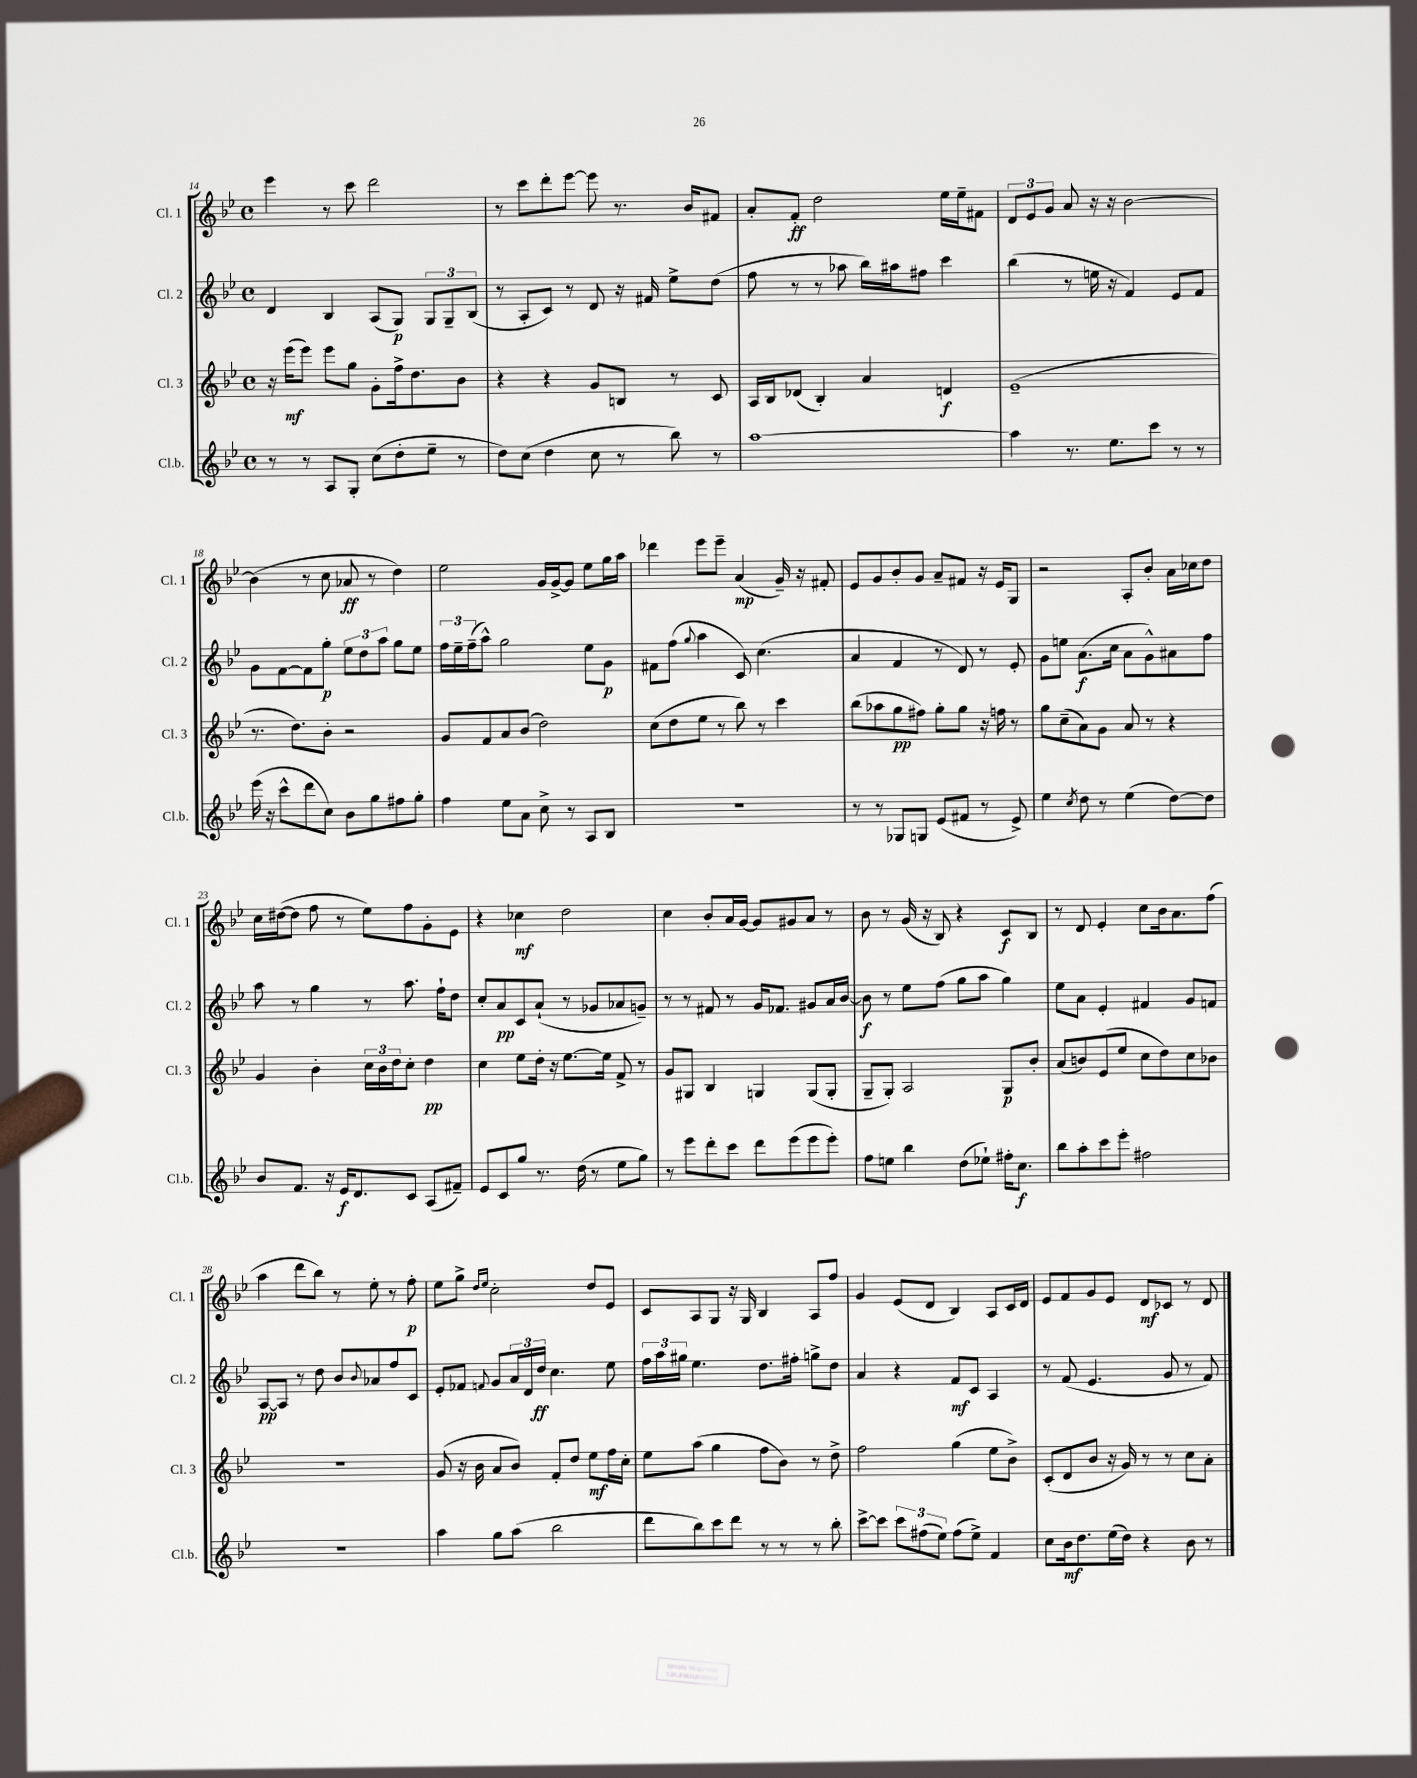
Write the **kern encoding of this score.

**kern	**dynam	**kern	**dynam	**kern	**dynam	**kern	**dynam
*part4	*part4	*part3	*part3	*part2	*part2	*part1	*part1
*staff4	*staff4	*staff3	*staff3	*staff2	*staff2	*staff1	*staff1
*I"Cl.b.	*	*I"Cl. 3	*	*I"Cl. 2	*	*I"Cl. 1	*
*I'Cl.b.	*	*I'Cl. 3	*	*I'Cl. 2	*	*I'Cl. 1	*
*clefG2	*	*clefG2	*	*clefG2	*	*clefG2	*
*k[b-e-]	*	*k[b-e-]	*	*k[b-e-]	*	*k[b-e-]	*
*M4/4	*	*M4/4	*	*M4/4	*	*M4/4	*
*met(c)	*	*met(c)	*	*met(c)	*	*met(c)	*
=14	=14	=14	=14	=14	=14	=14	=14
8r	.	16r	.	4d/	.	4eee-\	.
.	.	(16eee-\KL	mf	.	.	.	.
8r	.	8eee-\J)	.	.	.	.	.
8A/L	.	8eee-\L	.	4B-/	.	8r	.
8G'/J	.	8gg\J	.	.	.	8ccc\	.
(8cc\L	.	8g'\L	.	(8A/L	.	2ddd\	.
8dd'\	.	16ff^\k	.	8G/J)	p	.	.
.	.	8.dd\	.	.	.	.	.
8ee-~\J	.	.	.	12G/L	.	.	.
.	.	.	.	12G~/	.	.	.
8r	.	8b-\J	.	.	.	.	.
.	.	.	.	(12B-/J	.	.	.
=15	=15	=15	=15	=15	=15	=15	=15
8dd\L)	.	4r	.	8r	.	8r	.
(8cc\J	.	.	.	8A'/L	.	8ccc\L	.
4dd\	.	4r	.	8c/J)	.	8ddd'\	.
.	.	.	.	8r	.	[8eee-\J	.
8cc\	.	8g/L	.	8d/	.	8eee-\]	.
8r	.	8Bn/J	.	16r	.	8.r	.
.	.	.	.	16f#X/	.	.	.
8bb-\)	.	8r	.	8ee-^\L	.	.	.
.	.	.	.	.	.	16b-/KL	.
8r	.	8c/	.	(8dd\J	.	8f#X/J	.
=16	=16	=16	=16	=16	=16	=16	=16
[1aa	.	16A/LL	.	8ff\	.	8a'/L	.
.	.	16B-/J	.	.	.	.	.
.	.	(8d-X/J	.	8r	.	8f'/J	ff
.	.	4B-'/)	.	8r	.	2dd\	.
.	.	.	.	8aa-X\	.	.	.
.	.	4a/	.	16bb-\LL)	.	.	.
.	.	.	.	16aa#X\J	.	.	.
.	.	.	.	8ff#X\J	.	.	.
.	.	4dn/	f	4ccc\	.	16ee-\LL	.
.	.	.	.	.	.	16ee-~\J	.
.	.	.	.	.	.	8f#X\J	.
=17	=17	=17	=17	=17	=17	=17	=17
4aa\]	.	(1e-~	.	(4bb-\	.	12d/L	.
.	.	.	.	.	.	12e-/	.
.	.	.	.	.	.	12g/J	.
8.r	.	.	.	8r	.	8a/	.
.	.	.	.	16een\	.	16r	.
8.ee-\L	.	.	.	16r	.	16r	.
.	.	.	.	4f/)	.	[2b-\	.
8ccc\J	.	.	.	.	.	.	.
8r	.	.	.	8e-/L	.	.	.
8r	.	.	.	8f/J	.	.	.
!!LO:LB:g=z
=18	=18	=18	=18	=18	=18	=18	=18
(16eee-\	.	8.r	.	8g\L	.	(4b-\]	.
16r	.	.	.	.	.	.	.
8ccc^^\L	.	.	.	[8f\	.	.	.
.	.	8.dd\L)	.	.	.	.	.
8ddd\	.	.	.	8f\]	.	8r	.
8cc\J)	.	8b-'\J	.	8gg'\J	p	8cc\	.
8b-\L	.	2r	.	12ee-\L	.	8a-X/	ff
.	.	.	.	12dd\	.	.	.
8gg\	.	.	.	.	.	8r	.
.	.	.	.	12aa\J	.	.	.
8ff#X\	.	.	.	8gg\L	.	4dd\)	.
8gg'\J	.	.	.	8ee-\J	.	.	.
=19	=19	=19	=19	=19	=19	=19	=19
4ff\	.	8g/L	.	24ff\LL	.	2ee-\	.
.	.	.	.	24ee-~\	.	.	.
.	.	.	.	(24ff~\J	.	.	.
.	.	8f/	.	8aa^^\J)	.	.	.
8ee-\L	.	8a/	.	2gg\	.	.	.
8a\J	.	(8b-/J	.	.	.	.	.
8cc^\	.	2dd\)	.	.	.	16g/LL	.
.	.	.	.	.	.	[16g^/J	.
8r	.	.	.	.	.	8g/J]	.
8A/L	.	.	.	8ee-\L	.	8ee-\L	.
8B-/J	.	.	.	8g\J	p	16gg\L	.
.	.	.	.	.	.	16aa\JJ	.
=20	=20	=20	=20	=20	=20	=20	=20
1r	.	(8cc\L	.	8f#X\L	.	4ddd-X\	.
.	.	8dd\	.	(8ff\J	.	.	.
.	.	.	.	8qqgg/	.	.	.
.	.	8ee-\J	.	4aa\	.	8eee-\L	.
.	.	8r	.	.	.	8eee-~\J	.
.	.	8bb-\)	.	8c/)	.	(4a/	mp
.	.	8r	.	(4.cc\	.	.	.
.	.	4ccc\	.	.	.	16g~/)	.
.	.	.	.	.	.	16r	.
.	.	.	.	.	.	8f#X'/	.
=21	=21	=21	=21	=21	=21	=21	=21
8r	.	(8bb-\L	.	4a/	.	8e-/L	.
8r	.	8aa-X\	.	.	.	8g/	.
8G-X/L	.	8gg\	pp	4f/	.	8b-'/	.
8Gn/J	.	8ff#X\J)	.	.	.	8g/J	.
(8e-/L	.	8gg'\L	.	8r	.	8a~/L	.
8f#X/J	.	8gg\J	.	8d/)	.	8f#X/J	.
8r	.	16r	.	8r	.	16r	.
.	.	16ffn\	.	.	.	16e-/KL	.
8e-^/)	.	8r	.	8e-'/	.	8G/J	.
=22	=22	=22	=22	=22	=22	=22	=22
4ee-\	.	8gg\L	.	8g\L	.	2r	.
.	.	(8cc~\	.	8een\J	.	.	.
8qcc/	.	.	.	.	.	.	.
8dd\	.	8a\)	.	(8.a\L	f	.	.
8r	.	8g\J	.	.	.	.	.
.	.	.	.	16cc\Jk	.	.	.
(4ee-\	.	8a/	.	8a\L	.	8A'/L	.
.	.	8r	.	8g^^\)	.	8b-'/J	.
[8dd\L)	.	4r	.	8a#X\	.	16a\LL	.
.	.	.	.	.	.	16cc-X\J	.
8dd\J]	.	.	.	8ff\J	.	8dd\J	.
!!LO:LB:g=z
=23	=23	=23	=23	=23	=23	=23	=23
8b-/L	.	4g/	.	8aa\	.	16cc\LL	.
.	.	.	.	.	.	([16dd#X\J	.
8.f/J	.	.	.	8r	.	8dd#\J]	.
.	.	4b-'\	.	4gg\	.	8ff\	.
16r	.	.	.	.	.	.	.
16e-/KL	f	.	.	.	.	8r	.
8.d/	.	.	.	.	.	.	.
.	.	24cc\LL	.	8r	.	8ee-\L)	.
.	.	24b-\	.	.	.	.	.
.	.	24dd\J	.	.	.	.	.
8c/J	.	8cc'\J	.	8.aa\	.	8ff\	.
(8A/L	.	4dd\	pp	.	.	8g'\	.
.	.	.	.	16ff`\KL	.	.	.
8f#X~/J)	.	.	.	8dd\J	.	8e-\J	.
=24	=24	=24	=24	=24	=24	=24	=24
8e-/L	.	4cc\	.	8cc'/L	.	4r	.
8c/	.	.	.	8a/	pp	.	.
8gg/J	.	8ee-\L	.	8c/	.	4cc-X\	mf
8.r	.	16dd'\Jk	.	(8a`/J	.	.	.
.	.	16r	.	.	.	.	.
.	.	[8.ee-\L	.	8r	.	2dd\	.
(16dd\	.	.	.	.	.	.	.
8r	.	.	.	8g-X/L	.	.	.
.	.	16ee-\Jk]	.	.	.	.	.
8ee-\L	.	8f^/	.	8a-X/	.	.	.
8gg\J)	.	8r	.	8gn~/J)	.	.	.
=25	=25	=25	=25	=25	=25	=25	=25
8r	.	8g/L	.	8r	.	4cc\	.
8eee-\L	.	8G#X/J	.	8r	.	.	.
8ddd'\	.	4B-/	.	8f#X/	.	8b-'/L	.
8ccc\J	.	.	.	8r	.	16a/L	.
.	.	.	.	.	.	[16g/JJ	.
8ddd\L	.	4Gn/	.	16g/KL	.	8g/L]	.
.	.	.	.	8.f-X/J	.	.	.
(8eee-\	.	.	.	.	.	8g#X/	.
8eee-\	.	(8G/L	.	8g#X/L	.	8a/J	.
8eee-'\J)	.	8G'/J	.	16a/L	.	8r	.
.	.	.	.	[16b-/JJ	.	.	.
=26	=26	=26	=26	=26	=26	=26	=26
8ff\L	.	8G~/L	.	8b-\]	f	8b-\	.
8een\J	.	8G'/J)	.	8r	.	8r	.
4bb-\	.	2A/	.	8ee-\L	.	(16g/	.
.	.	.	.	.	.	16r	.
.	.	.	.	(8ff\J	.	8B-/)	.
(8dd\L	.	.	.	8gg\L	.	4r	.
8ee-X`\J)	.	.	.	8aa\J	.	.	.
16ff#X'\KL	.	8G/L	p	4gg\)	.	8c/L	f
8.cc\J	f	.	.	.	.	.	.
.	.	8b-'/J	.	.	.	8B-/J	.
=27	=27	=27	=27	=27	=27	=27	=27
8bb-\L	.	(8a/L	.	8ee-\L	.	8r	.
8aa'\	.	8bn/)	.	8a\J	.	8d/	.
8ccc\	.	(8e-/	.	4e-'/	.	4e-'/	.
8eee-'\J	.	8ee-/J	.	.	.	.	.
2ff#X\	.	8cc\L	.	4f#X/	.	8cc\L	.
.	.	8dd\)	.	.	.	16b-\k	.
.	.	.	.	.	.	8.a\	.
.	.	8cc\	.	8g/L	.	.	.
.	.	8b-X\J	.	8fn/J	.	(8ff\J	.
!!LO:LB:g=z
=28	=28	=28	=28	=28	=28	=28	=28
1r	.	1r	.	[8A/L	pp	4aa\	.
.	.	.	.	8A/J]	.	.	.
.	.	.	.	8r	.	8ddd\L	.
.	.	.	.	8dd\	.	8bb-\J)	.
.	.	.	.	8b-/L	.	8r	.
.	.	.	.	8qqb-/	.	.	.
.	.	.	.	8a-X/	.	8ee-'\	.
.	.	.	.	8ff/	.	8r	.
.	.	.	.	8c/J	.	8ff'\	p
=29	=29	=29	=29	=29	=29	=29	=29
4aa\	.	(8g/	.	8e-'/L	.	8ee-\L	.
.	.	16r	.	8f-X/J	.	8gg^\J	.
.	.	16b-\	.	.	.	.	.
.	.	.	.	.	.	16qqdd/LL	.
.	.	.	.	8qqfn/	.	16qqee-/JJ	.
8gg\L	.	8a/L	.	8g/L	.	2cc'\	.
(8aa\J	.	8b-/J)	.	24a/L	.	.	.
.	.	.	.	24d/	.	.	.
.	.	.	.	24dd/JJ	ff	.	.
2bb-\	.	8f'/L	.	4.cc\	.	.	.
.	.	8dd/J	.	.	.	.	.
.	.	8ee-\L	mf	.	.	8dd/L	.
.	.	16ff\L	.	8ee-\	.	8e-/J	.
.	.	16cc'\JJ	.	.	.	.	.
=30	=30	=30	=30	=30	=30	=30	=30
8ddd\L	.	8ee-\L	.	24ff\LL	.	8c/L	.
.	.	.	.	24aa\	.	.	.
.	.	.	.	24gg#X\JJ	.	.	.
8bb-\)	.	(8aa\J	.	4.ee-\	.	8A/	.
8ccc\	.	4gg\	.	.	.	8G/J	.
8ddd\J	.	.	.	.	.	16r	.
.	.	.	.	.	.	16G/	.
8r	.	8ff\L	.	8.dd\L	.	4B-/	.
8r	.	8b-\J)	.	.	.	.	.
.	.	.	.	16ff#X'\Jk	.	.	.
8r	.	8r	.	8ggn^\L	.	8A/L	.
8bb-'\	.	8dd^\	.	8dd\J	.	8ff/J	.
=31	=31	=31	=31	=31	=31	=31	=31
[8ccc^\L	.	2ff\	.	4a/	.	4g/	.
8ccc\J]	.	.	.	.	.	.	.
12ccc\L	.	.	.	4r	.	(8e-/L	.
(12ff#X\	.	.	.	.	.	.	.
.	.	.	.	.	.	8d/J	.
12ee-\J)	.	.	.	.	.	.	.
(8ff#\L	.	(4gg\	.	8f/L	mf	4B-/)	.
8ee-^\J)	.	.	.	8c/J	.	.	.
4f/	.	8ee-\L	.	4A/	.	8A/L	.
.	.	8b-^\J)	.	.	.	16c/L	.
.	.	.	.	.	.	16d/JJ	.
=32	=32	=32	=32	=32	=32	=32	=32
8cc\L	.	(8c'/L	.	8r	.	8e-/L	.
16b-\k	mf	8d/	.	(8f/	.	8f/	.
8.dd\	.	.	.	.	.	.	.
.	.	8b-/J	.	4.e-/	.	8g/	.
(16ee-\L	.	16r	.	.	.	8e-/J	.
16dd\JJ)	.	16g/)	.	.	.	.	.
4r	.	8r	.	.	.	8d/L	mf
.	.	8r	.	8g/	.	8c-X/J	.
8b-\	.	8cc\L	.	8r	.	8r	.
8r	.	8a'\J	.	8f/)	.	8d/	.
==	==	==	==	==	==	==	==
*-	*-	*-	*-	*-	*-	*-	*-
